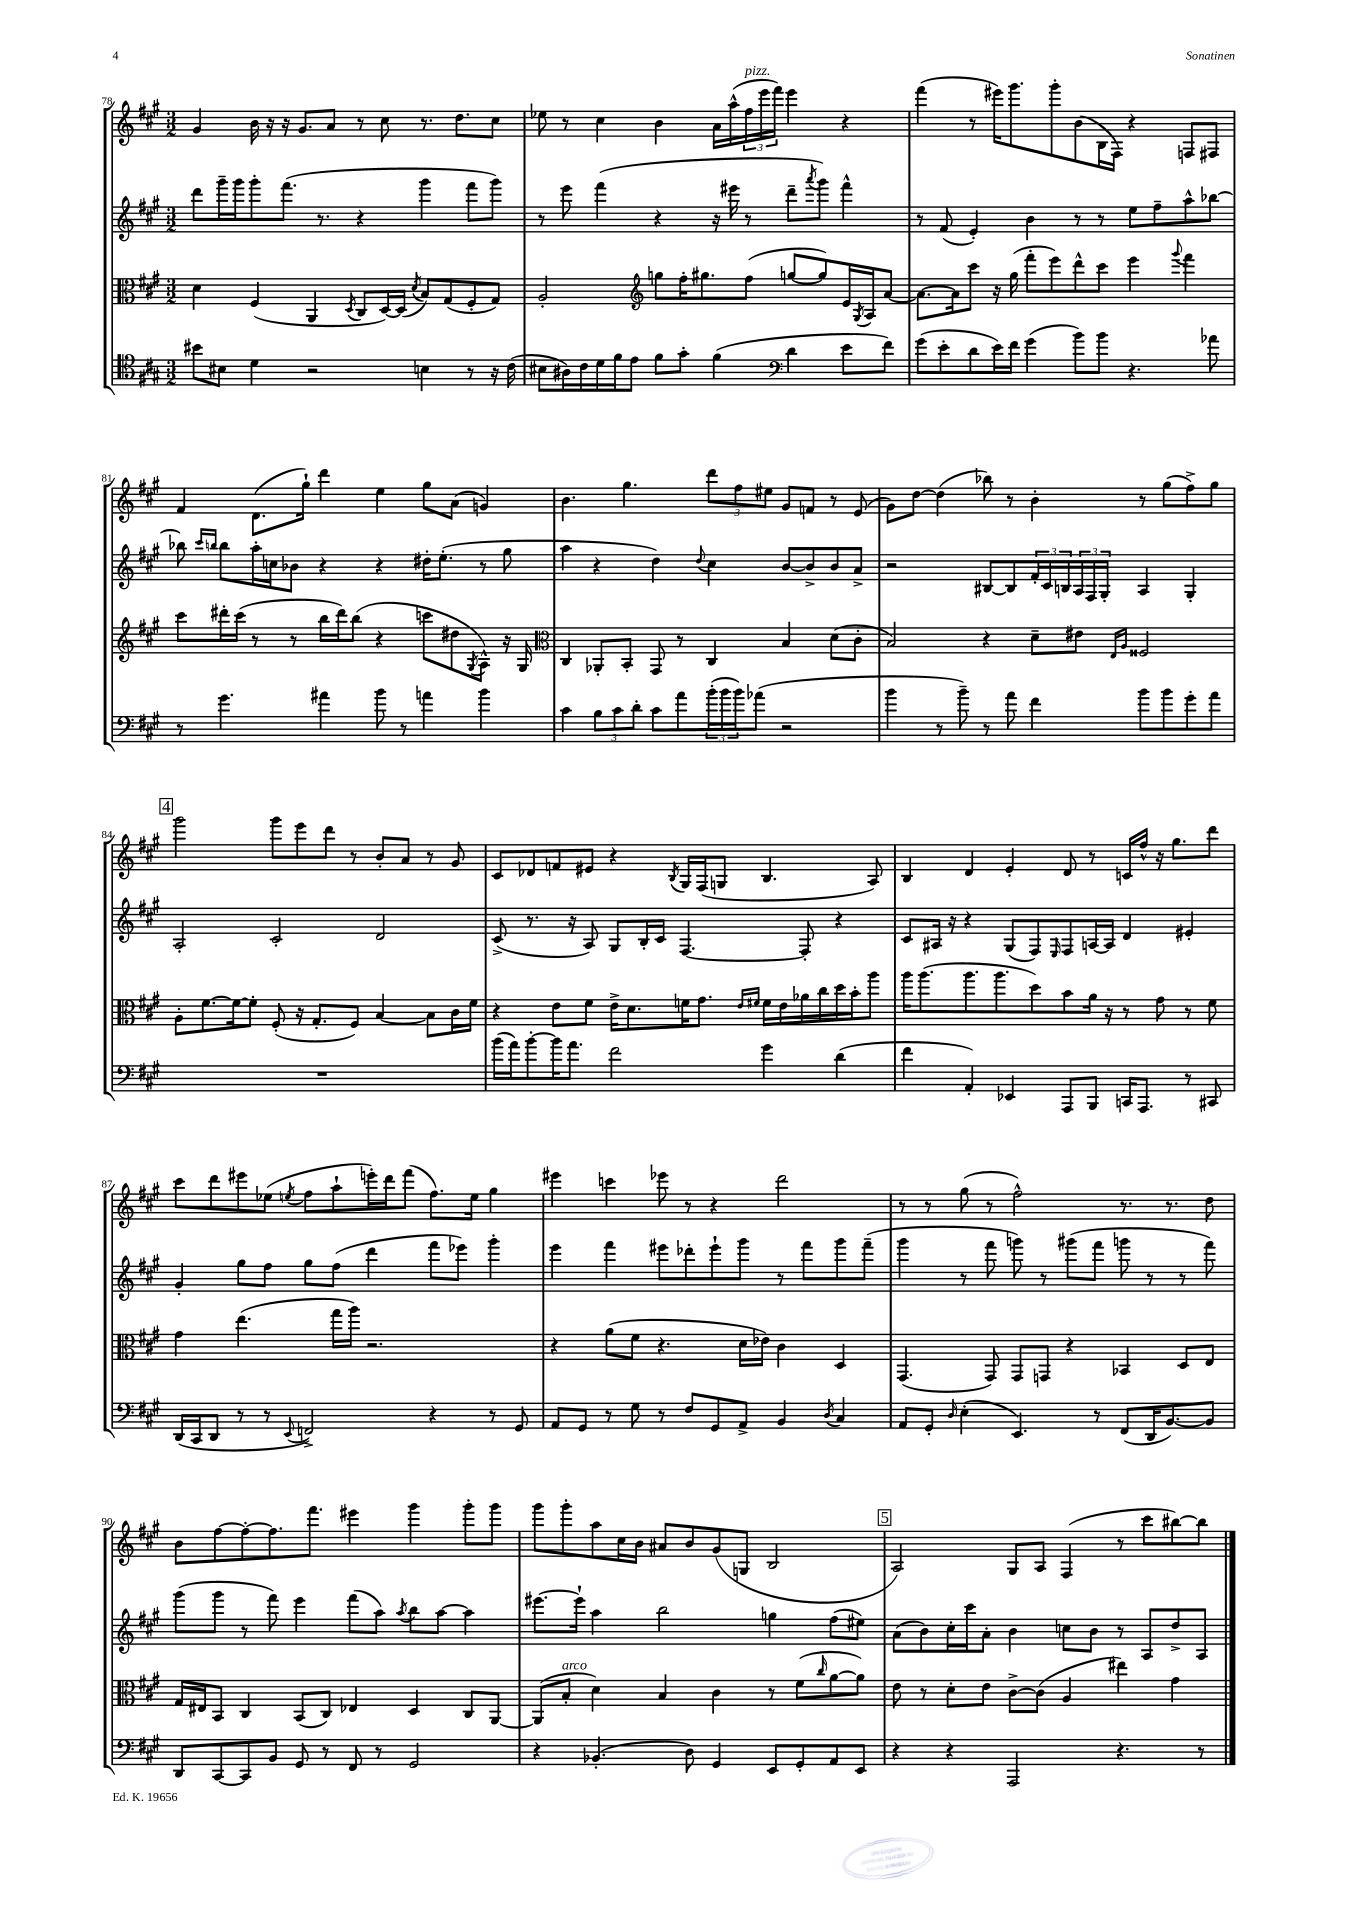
<<
\new StaffGroup <<
\new Staff = "s0" {
    \clef treble \key a \major \numericTimeSignature \time 3/2
    gis'4 b'16 r16 r16 gis'8. a'8 r8 cis''8 r8. d''8. cis''8 |
    ees''8 r8 cis''4 b'4 a'16 a''16-^( \tuplet 3/2 { fis''16^\markup { \italic "pizz." } e'''16 fis'''16) } e'''4 r4 |
    fis'''4( r8 eis'''16) gis'''8. gis'''8-. b'8( b16 fis16) r4 f8 fis8 |
    fis'4 d'8.( gis''16-!) d'''4 e''4 gis''8 a'8( g'4) |
    b'4. gis''4. \tuplet 3/2 { d'''8 fis''8 eis''8 } gis'8 f'8 r8 e'8( |
    gis'8) d''8~ d''4( bes''8) r8 b'4-. r8 gis''8( fis''8->) gis''8 |
    \mark \markup { \box "4" } gis'''2 gis'''8 e'''8 d'''8 r8 b'8-. a'8 r8 gis'8 |
    cis'8 des'8 f'8 eis'8 r4 \acciaccatura { b8 } gis16 fis16( g8 b4. a8) |
    b4 d'4 e'4-. d'8 r8 c'16 fis''16-^ r16 gis''8. d'''8 |
    cis'''8 d'''8 eis'''8 ees''8( \acciaccatura { e''8 } fis''8 a''8-! e'''16-.) d'''16 fis'''8( fis''8.) e''16 gis''4 |
    eis'''4 c'''4 ees'''8 r8 r4 d'''2 |
    r8 r8 gis''8( r8 fis''2-^) r8. r8. d''8 |
    b'8 fis''8~ fis''8~-. fis''8. fis'''8. eis'''4 gis'''4 gis'''8-. gis'''8 |
    gis'''8 gis'''8-. a''8 cis''16 b'16 ais'8 b'8 gis'8( g8 b2 |
    \mark \markup { \box "5" } a2) gis8 a8 fis4( r8 cis'''8 bis''8~) bis''8 \bar "|." |
}
\new Staff = "s1" {
    \clef treble \key a \major \numericTimeSignature \time 3/2
    d'''8 gis'''16-- gis'''16 gis'''8-. fis'''8.( r8. r4 gis'''4 fis'''8 gis'''8) |
    r8 e'''8 fis'''4( r4 r16 eis'''16 r8 d'''8-- \acciaccatura { a'''8 } gis'''8) fis'''4-^ |
    r8 fis'8( e'4-.) b'4 r8 r8 e''8 fis''8-- a''8-^ bes''8~ |
    bes''8 \grace { cis'''16 b''16 } b''8 a''16-. c''16 bes'8 r4 r4 dis''16-. e''8.-.( r8 gis''8 |
    a''4 r4 d''4) \appoggiatura { d''8 } cis''4 b'8~ b'8-> b'8 a'8-> |
    r2 bis8~ bis8 \tuplet 3/2 { fis'16-. cis'16 b16 } \tuplet 3/2 { a16 fis16 gis16-. } a4 gis4-. |
    \mark \markup { \box "4" } a2-. cis'2-. d'2 |
    cis'8->( r8. r16 a8) gis8 b16-. cis'16 fis4.~ fis8-. r4 |
    cis'8 ais16 r16 r4 gis8( fis8) \grace { e16 } fis8 a16~ a16 d'4 eis'4-. |
    gis'4-. gis''8 fis''8 gis''8 fis''8( d'''4 fis'''8 ees'''8) gis'''4-. |
    e'''4 fis'''4 eis'''8 des'''8-. eis'''8-! gis'''8 r8 fis'''8 gis'''8 fis'''8--( |
    gis'''4 r8 fis'''8 g'''8) r8 gis'''8( fis'''8 g'''8 r8 r8 fis'''8) |
    gis'''8( gis'''8 r8 fis'''8) e'''4 fis'''8( a''8) \acciaccatura { a''8 } b''8 a''8~ a''4 |
    eis'''8.~ eis'''16-! a''4 b''2 g''4 fis''8( eis''8) |
    \mark \markup { \box "5" } a'8( b'8) cis''16-. cis'''16 a'8-. b'4 c''8 b'8 r8 a8 d''8-> a8 \bar "|." |
}
\new Staff = "s2" {
    \clef alto \key a \major \numericTimeSignature \time 3/2
    d'4 fis4( a,4 \acciaccatura { d8 } cis8 d16~) d16( \acciaccatura { d'8 } b8) gis8( fis8-. gis8) |
    a2-. \clef treble g''8 fis''16-. gis''8. fis''8( g''8~ g''8) e'16 \acciaccatura { gis8 } a16 a'8~ |
    a'8.~ a'16 cis'''8 r16 gis''16( fis'''8-. e'''8) d'''8-^ cis'''8 e'''4 \appoggiatura { gis'''8 } fis'''4 |
    cis'''8 dis'''16-. cis'''16( r8 r8 b''16 dis'''16) b''8( r4 c'''8 dis''8 \acciaccatura { gis8 } a8-^) r16 gis16 |
    \clef alto cis4 aes,8-. b,8-. gis,8 r8 cis4 b4 d'8( cis'8-. |
    b2) r4 d'8-- eis'8 \grace { e16 a16 } fisis2 |
    \mark \markup { \box "4" } a8-. fis'8.~ fis'16~ fis'8-. fis8-.( r16 gis8.-. fis8) b4~ b8 cis'16 fis'16 |
    r4 e'8 fis'8 e'16-> d'8. f'16 gis'8. \grace { e'16 fis'16 } fis'16 e'16 aes'16 cis''16 d''16 b'16-. a''8 |
    a''16 a''8.( a''8. a''8. d''8) b'8 a'16 r16 r8 gis'8 r8 fis'8 |
    gis'4 e''4.( gis''16 a''16) r2. |
    r4 a'8( fis'8 r4. d'16 ees'16) cis'4 d4 |
    gis,4.( gis,8) gis,8 g,8 r4 bes,4 d8 e8 |
    gis16 eis16 b,8 cis4 b,8( cis8) ees4 d4 cis8 a,8~ |
    a,8( b8-.^\markup { \italic "arco" } d'4) b4 cis'4 r8 fis'8( \grace { cis''16 } a'8~ a'8) |
    \mark \markup { \box "5" } e'8 r8 d'8-. e'8 cis'8~-> cis'8( a4 eis''4) gis'4 \bar "|." |
}
\new Staff = "s3" {
    \clef tenor \key a \major \numericTimeSignature \time 3/2
    bis'8 bis8 d'4 r2 b4 r8 r16 cis'16( |
    bis8 ais16) cis'16 d'16 fis'16 e'8 fis'8 gis'8-. fis'4( \clef bass d'4 e'8 fis'8) |
    gis'8( e'8-. d'8 e'16) fis'16 gis'4( b'8) b'8 r4. aes'8 |
    r8 gis'4. ais'4 b'8 r8 a'4 b'4 |
    cis'4 \tuplet 3/2 { b8 cis'8 d'8-. } cis'8 a'8 \tuplet 3/2 { b'16-.( b'16 b'16) } aes'8( r2 |
    b'4 r8 b'8--) r8 a'8 fis'4 b'8 b'8 gis'8-. a'8 |
    \mark \markup { \box "4" } R1. |
    b'16( a'16) b'8~-. b'16 a'8. fis'2 gis'4 d'4( |
    fis'4 a,4-.) ees,4 a,,8 b,,8 c,16 a,,8. r8 cis,8 |
    d,16( cis,16 d,8 r8 r8 \appoggiatura { e,8 } f,2->) r4 r8 gis,8 |
    a,8 gis,8 r8 gis8 r8 fis8 gis,8 a,8-> b,4 \acciaccatura { d8 } cis4 |
    a,8 gis,8-. \grace { d16 } e4-.( e,4.) r8 fis,8( d,16 b,8.~) b,8 |
    d,8 cis,8~ cis,8 b,8 gis,8 r8 fis,8 r8 gis,2 |
    r4 bes,4.-.( d8) gis,4 e,8 gis,8-. a,8 e,8 |
    \mark \markup { \box "5" } r4 r4 a,,2 r4. r8 \bar "|." |
}
>>
>>
\layout { \context { \Score currentBarNumber = #78 } }
